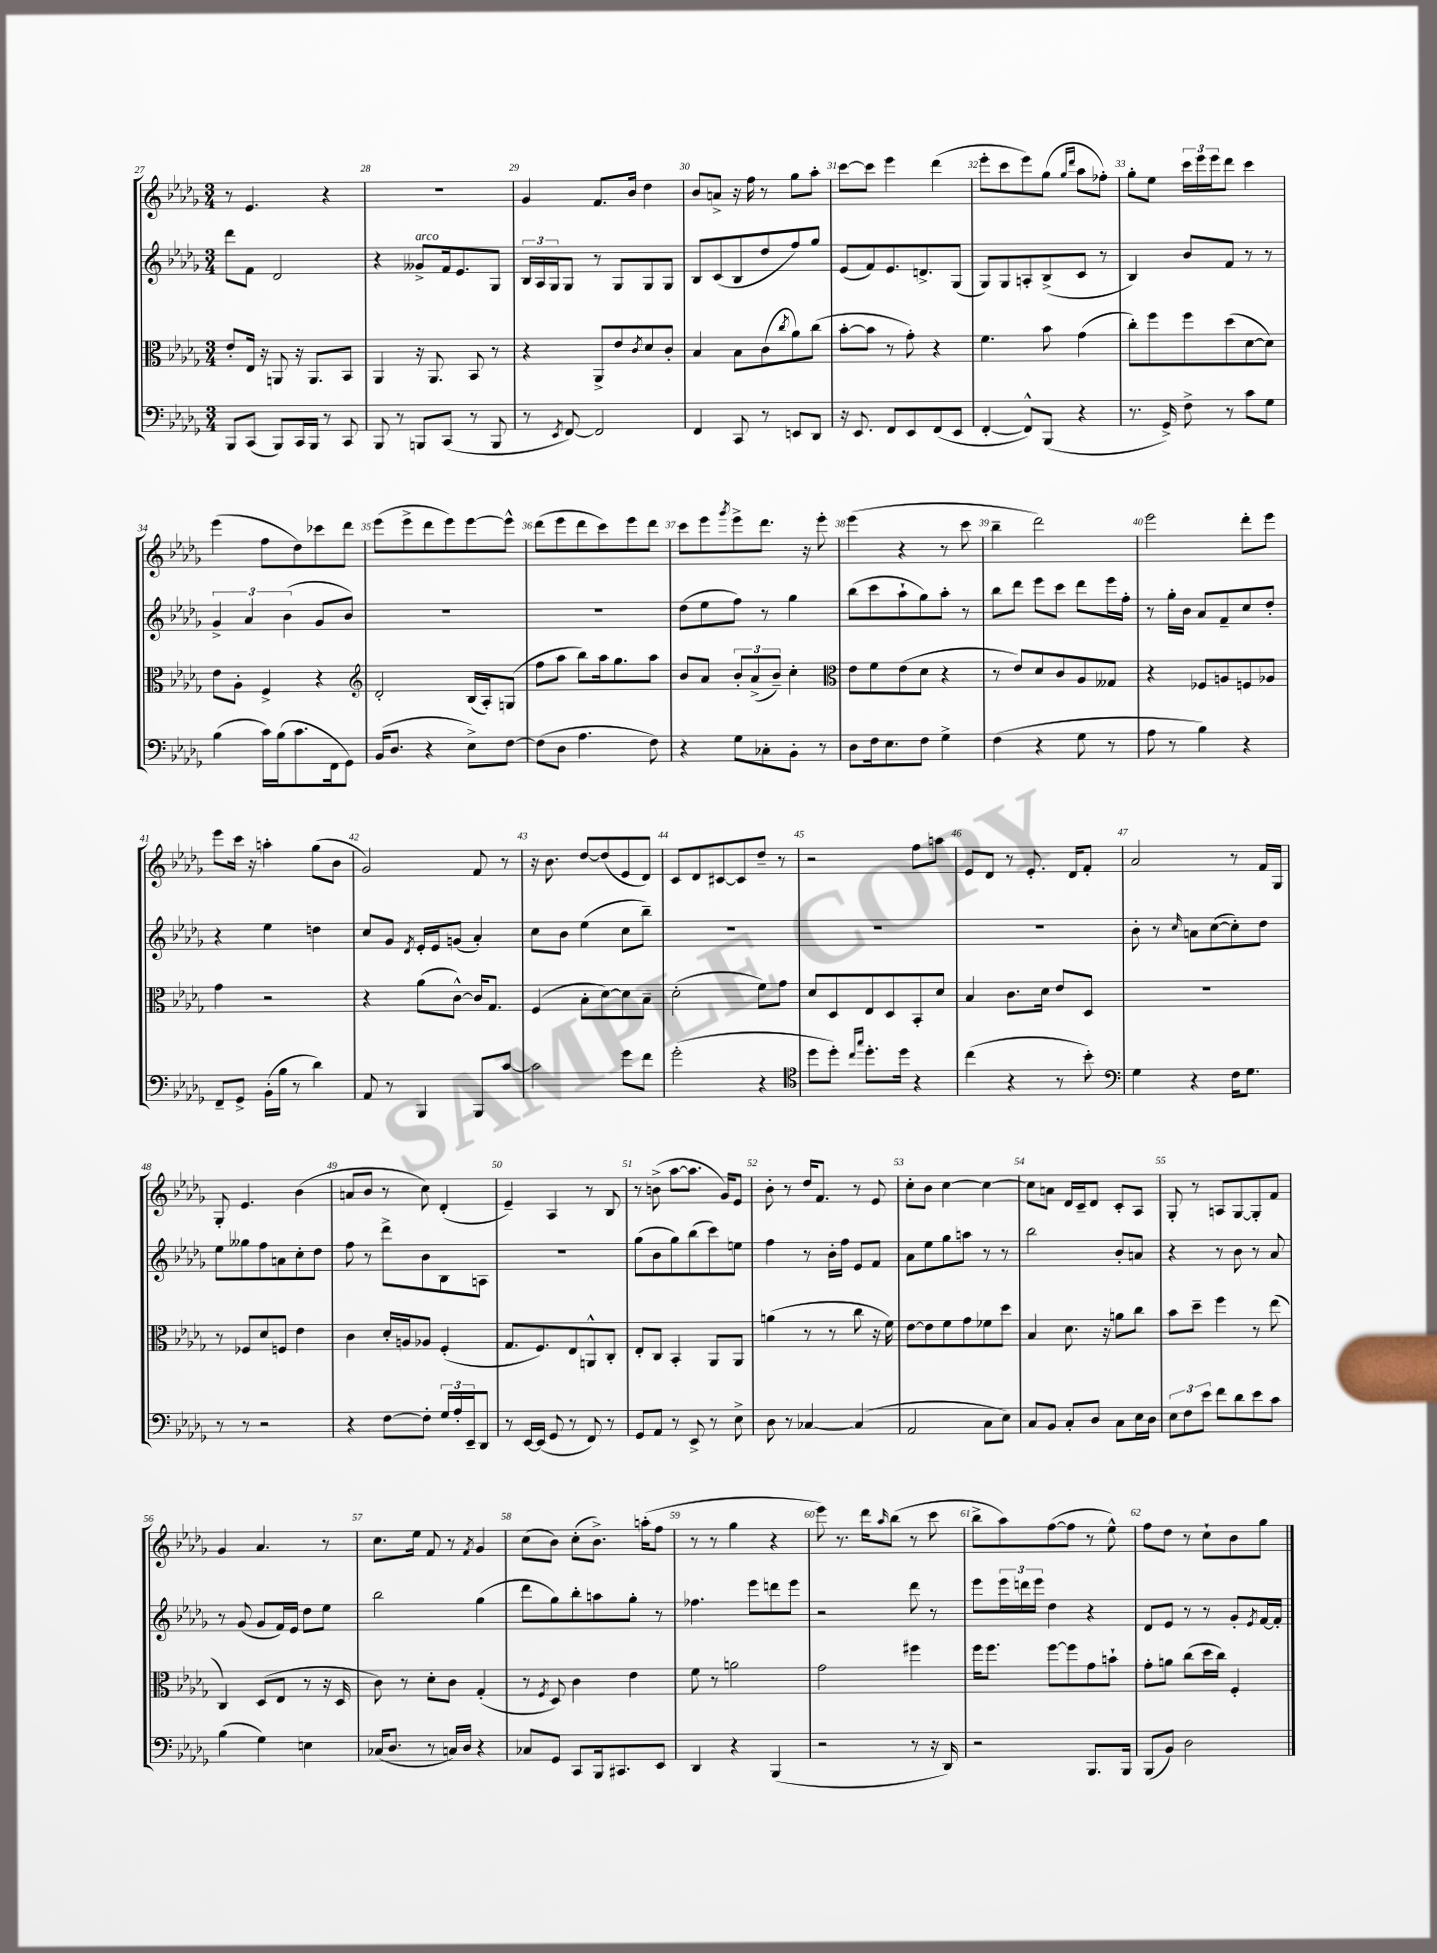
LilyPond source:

<<
\new StaffGroup <<
\new Staff = "s0" {
    \clef treble \key des \major \numericTimeSignature \time 3/4
    r8 ees'4. r4 |
    R2. |
    ges'4 f'8. bes'16 des''4 |
    bes'8 a'8-> r16 f''16 r8 ges''8 aes''8-. |
    c'''8~ c'''8 ees'''4 des'''4( |
    ees'''8-. c'''8 ees'''8) ges''8( \grace { ges''16 des'''16 } aes''8 fes''8-.) |
    ges''8-. ees''8 \tuplet 3/2 { c'''16 ees'''16 ees'''16 } des'''8 c'''4 |
    ees'''4( f''8 des''8) ces'''8 des'''8 |
    ees'''8( ees'''8-> des'''8 ees'''8) ees'''8~ ees'''8-^ |
    des'''8( ees'''8 des'''8 c'''8) ees'''8 des'''8 |
    c'''8 ees'''8 \acciaccatura { ges'''8 } ees'''8-> des'''8. r16 ees'''8-. |
    ees'''4( r4 r8 c'''8 |
    bes''4-- des'''2) |
    ees'''2 des'''8-. ees'''8 |
    ees'''8 c'''16 r16 a''4-. ges''8( bes'8 |
    ges'2) f'8 r8 |
    r16 bes'8. des''8~ des''8( ees'8 des'8) |
    c'8 des'8 cis'8~ cis'8 des''8-- r8 |
    r2 f''8 a''8 |
    ees'8 des'8 r8 ees'8.-. des'16 f'8-. |
    aes'2 r8 f'16 ges16 |
    ges8-. ees'4. bes'4( |
    a'8 bes'8 r8 c''8) des'4-.( |
    ees'4--) aes4 r8 bes8 |
    r8 b'8->( aes''8~ aes''8. ges'16) ees'8 |
    bes'8-. r8 des''16 f'8. r8 ees'8 |
    c''8-. bes'8 c''4~ c''4~ |
    c''8 a'8 des'16 c'16-- des'8 c'8-. aes8 |
    ges8-. r8 a8 ges8~ ges8-. f'8 |
    ges'4 aes'4. r8 |
    c''8. ees''16 f'8 r8 \acciaccatura { f'8 } ges'4 |
    c''8( bes'8) c''8-.( bes'8.->) a''16-.( f''8 |
    r8 r8 ges''4 r4 |
    ees'''8) r8. des'''16 \grace { aes''16 } bes''8( r8 c'''8 |
    bes''8-> aes''8) f''8~( f''8 r8 ees''8-^) |
    f''8 des''8 r8 c''8-! bes'8 ges''8 \bar "|." |
}
\new Staff = "s1" {
    \clef treble \key des \major \numericTimeSignature \time 3/4
    des'''8 f'8 des'2 |
    r4 geses'8->^\markup { \italic "arco" } f'16 ees'8. ges8 |
    \tuplet 3/2 { bes16 aes16 ges16 } ges8 r8 ges8 ges8 ges8 |
    bes8 c'8( bes8 des''8 f''8) ges''8 |
    ees'8( f'8) ees'8. d'8.-> ges8( |
    ges8) ges8 a8-. bes8->( c'8 r8 |
    bes4) bes'8 f'8 r8 r8 |
    \tuplet 3/2 { ges'4-> aes'4 bes'4( } ges'8 bes'8) |
    R2. |
    R2. |
    des''8( ees''8 f''8) r8 ges''4 |
    bes''8( c'''8 aes''8-! ges''8) aes''8-. r8 |
    bes''8 des'''8 ees'''8 c'''8 des'''8 ees'''16 f''16-. |
    r8 ges''16-. bes'16 aes'8 f'8-- c''8 des''8-. |
    r4 ees''4 d''4 |
    c''8 ges'8 \acciaccatura { des'8 } ees'16-. ees'16 g'8( aes'4-.) |
    c''8 bes'8 ees''4( c''8 bes''8--) |
    R2. |
    R2. |
    R2. |
    bes'8-. r8 \grace { c''16 } a'8 c''8~( c''8-.) des''8 |
    ees''8 geses''8 f''8 a'8 c''8-. des''8 |
    f''8 r8 des'''8-> bes'8 bes8 a8 |
    R2. |
    ges''8( bes'8 ges''8) bes''8( c'''8) e''8 |
    f''4 r8 bes'16-. f''16 ees'8 f'8 |
    aes'8 ees''8 ges''8 a''8 r8 r8 |
    bes''2 bes'8-. a'8 |
    r4 r8 bes'8 r8 aes'8 |
    r8 ges'8( ges'8 f'16) ees'16 des''8 ees''8 |
    bes''2 ges''4( |
    des'''8 ges''8) bes''8-. a''8 ges''8-. r8 |
    fes''4. ees'''8 d'''8 ees'''8 |
    r2 des'''8 r8 |
    ees'''8 \tuplet 3/2 { ees'''16 d'''16 ees'''16 } des''4 r4 |
    des'8 ees'8 r8 r8 ges'8-. \acciaccatura { ees'8 } f'16~ f'16-. \bar "|." |
}
\new Staff = "s2" {
    \clef alto \key des \major \numericTimeSignature \time 3/4
    ees'8-. ees16 r16 a,8 r16 a,8. bes,8 |
    aes,4 r16 aes,8. bes,8 r8 |
    r4 aes,8-> ees'8 \acciaccatura { c'8 } des'8 c'8-. |
    bes4 bes8 c'8( \acciaccatura { c''8 } aes'8) c''8( |
    bes'8~-. bes'8 r8 ges'8-.) r4 |
    f'4. bes'8 ges'4( |
    c''8-.) f''8 f''8 des''8( des'8~ des'8) |
    ees'8 aes8-. f4-> r4 |
    \clef treble des'2-. bes16( aes16-.) g8( |
    f''8 aes''8 bes''8) aes''16 ges''8. aes''8 |
    bes'8 aes'8 \tuplet 3/2 { bes'8-. aes'8->( bes'8--) } c''4-. |
    \clef alto ees'8 f'8 ees'8( des'8 r4 |
    r8 ees'8) des'8 c'8 aes8 geses8 |
    r4 fes8 a8 f8 aes8 |
    ges'4 r2 |
    r4 aes'8( c'8~-^) c'16 ges8. |
    f4( bes8-. des'8~) des'8 bes8-- |
    des'2-.( f'8) ges'8 |
    des'8 des8 ees8 des8 bes,8-. des'8 |
    bes4 c'8. des'16 ees'8 des8 |
    R2. |
    r8 fes8 des'8 f8 ees'4 |
    c'4 des'16-. a16 aes8 f4-.( |
    ges8. f8.) ees8 a,8-^ c8-. |
    ees8-. c8 bes,4-. aes,8 aes,8 |
    a'4( r8 r8 c''8 r16 f'16) |
    ees'8~ ees'8 f'8 ges'8 fes'8 des''8 |
    bes4 des'8. r16 a'8 c''8 |
    bes'8 des''8-- f''4 r8 ees''8( |
    c4) des8( ees8 r8 r16 des16 |
    c'8) r8 des'8-. c'8 ges4-.( |
    r8 \acciaccatura { f8 } des8) c'4 ees'4 |
    f'8 r8 a'2 |
    ges'2 fis''4 |
    f''16 f''8. f''8~ f''8 ges'8 b'8-! |
    ges'8-. a'8 c''8( des''16 c''16) f4-. \bar "|." |
}
\new Staff = "s3" {
    \clef bass \key des \major \numericTimeSignature \time 3/4
    bes,,8 c,8( bes,,8) c,16 bes,,16 r8 c,8 |
    bes,,8 r8 b,,8 c,8( r8 b,,8 |
    r8 \acciaccatura { ees,8 } f,8~) f,2 |
    f,4 c,8 r8 e,8 des,8 |
    r16 ees,8. f,8 ees,8 f,8( ees,8 |
    f,4~-. f,8-^) bes,,8( r4 |
    r8. ges,16->) f8-> r8 c'8 ges8 |
    bes4( c'16) bes16( c'8. f,16 ges,8) |
    bes,16( des8. r4 ees8->) f8~ |
    f8( des8 aes4. f8) |
    r4 ges8 ces8-. bes,8-. r8 |
    des8 f16 ees8. f8 ges4-> |
    f4( r4 ges8 r8 |
    aes8 r8 bes4) r4 |
    f,8-- ges,8-> bes,16-.( bes16 r8 des'4) |
    aes,8 r8 bes,,4 bes,,8 c'8~ |
    c'2 ges'8 f'8 |
    ges'2-.( r4 |
    \clef tenor des''8 des''8-.) \grace { c''16 ges''16 } des''8.-. des''16 r4 |
    c''4( r4 r8 bes'8-.) |
    \clef bass ges4 r4 f16 ges8. |
    r8 r8 r2 |
    r4 f8~ f8-. \tuplet 3/2 { ges16 aes16-. ees,16-- } des,8 |
    r8 ees,16~ ees,16( ges,8 r8 f,8) r8 |
    ges,8 aes,8 r8 ees,8-> r8 ees8-> |
    des8 r8 ces4~ ces4( |
    aes,2 c8 ees8) |
    c8 bes,8 c8-. des8 c8 ees16 des16 |
    \tuplet 3/2 { ees8 f8 ees'8 } f'8 des'8 ees'8 c'8 |
    bes4( ges4) e4 |
    ces16( des8. r8 c16) des16 r4 |
    ces8 ges,8 c,8 bes,,16 cis,8. ees,8 |
    des,4 r4 bes,,4( |
    r2 r8 r16 des,16) |
    r2 bes,,8. bes,,16 |
    bes,,8( bes,8) des2 \bar "|." |
}
>>
>>
\layout { \context { \Score currentBarNumber = #27 \override BarNumber.break-visibility = ##(#f #t #t) barNumberVisibility = #all-bar-numbers-visible } }
